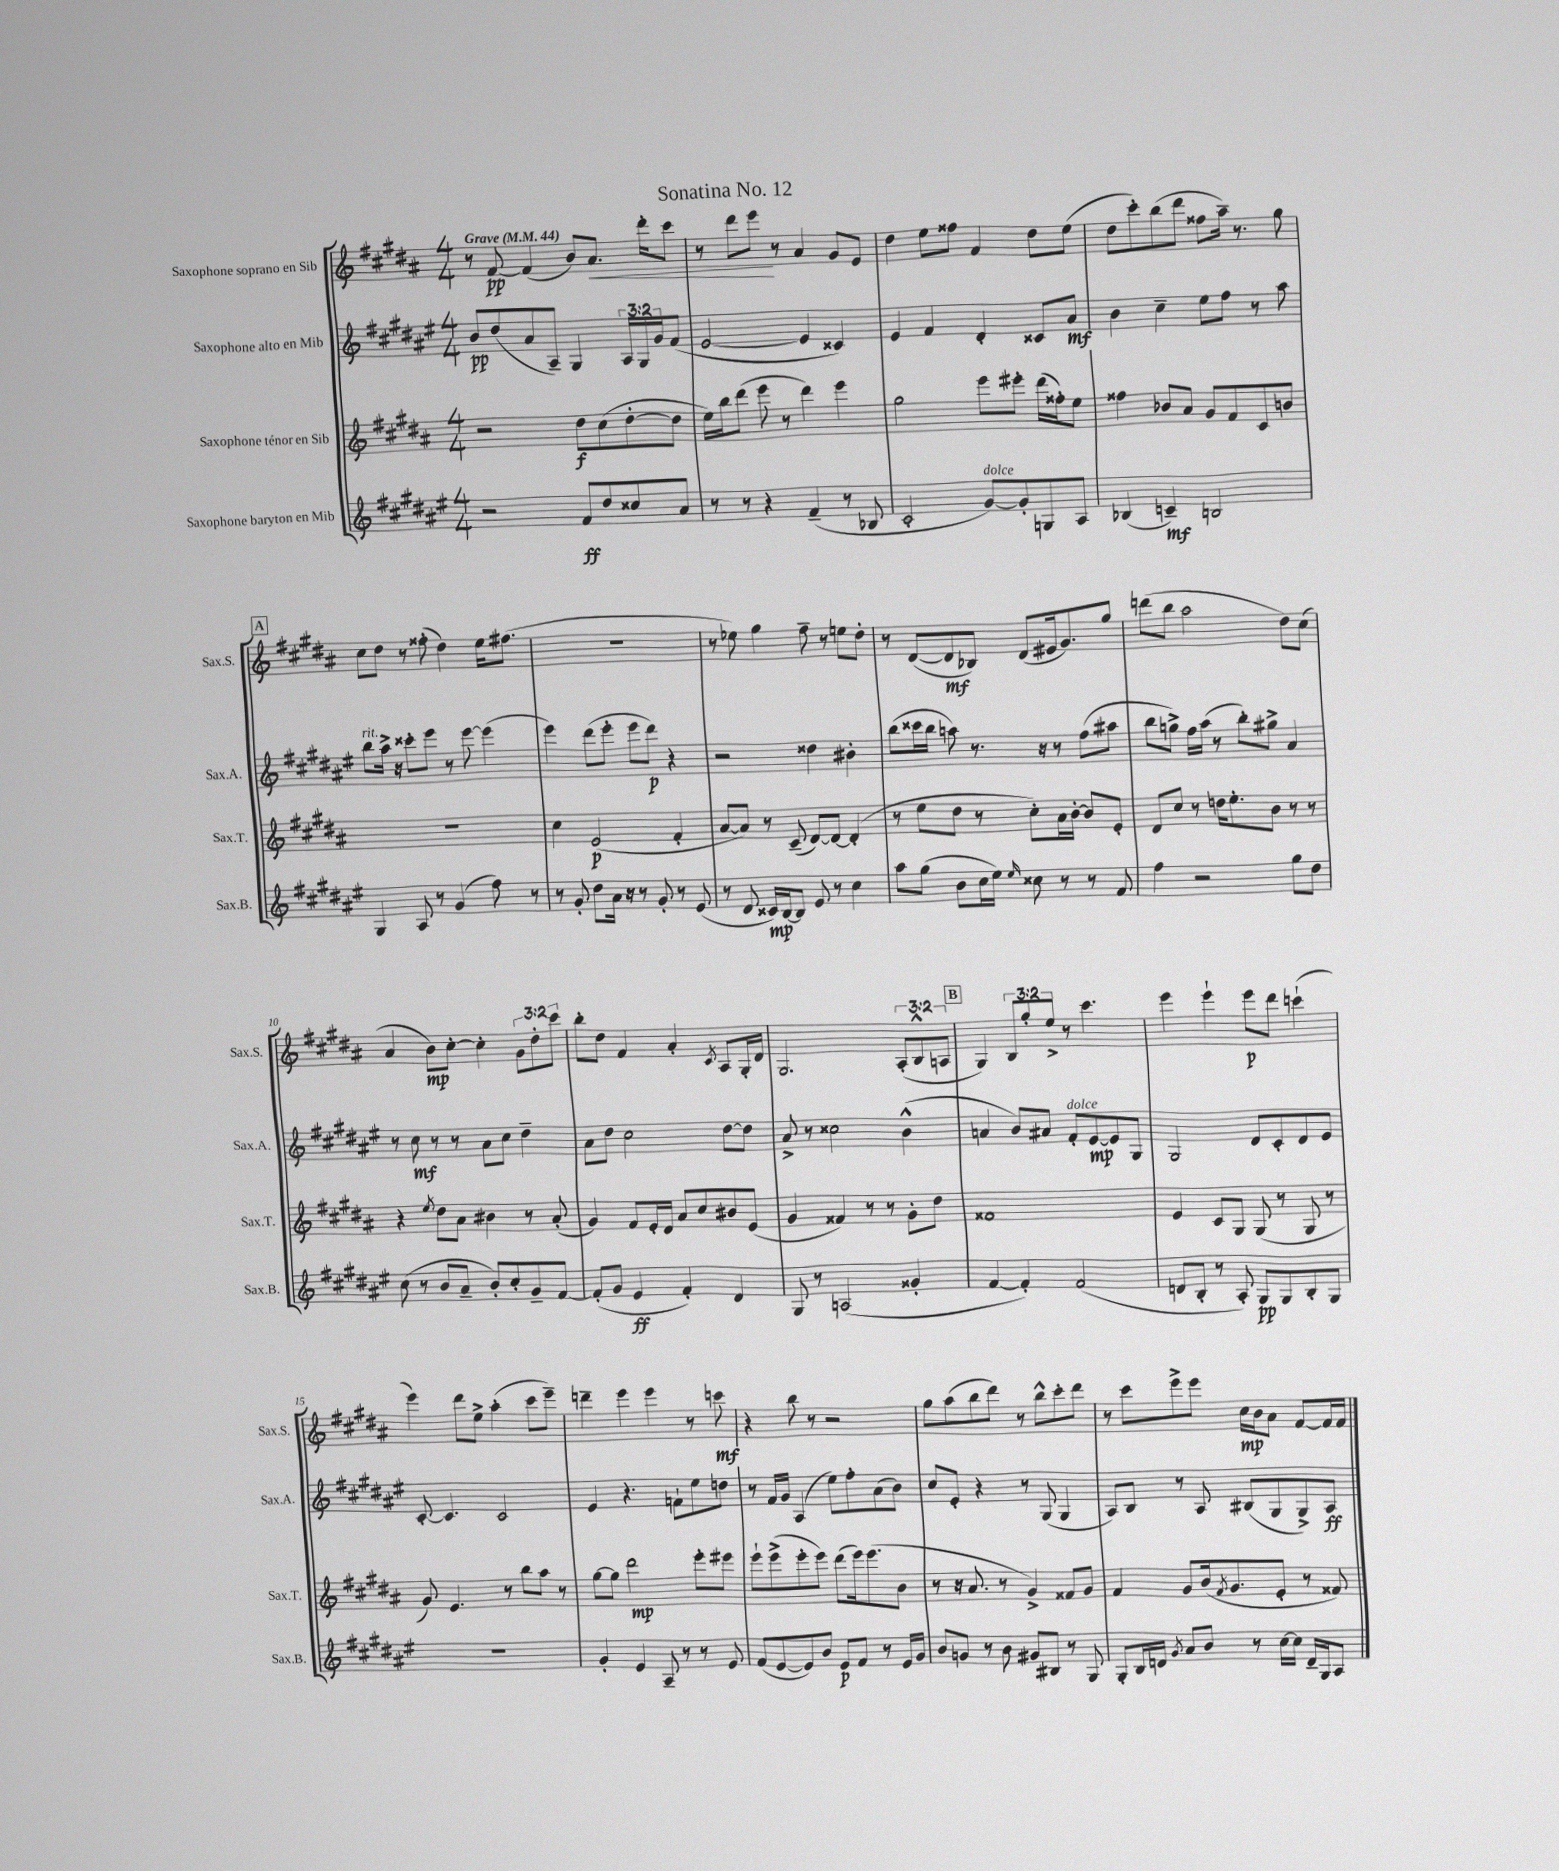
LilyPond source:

\header { title = "Sonatina No. 12" }
<<
\new StaffGroup <<
\new Staff = "s0" \with { instrumentName = "Saxophone soprano en Sib" shortInstrumentName = "Sax.S." } {
    \clef treble \key b \major \numericTimeSignature \time 4/4 \override Staff.TupletNumber.text = #tuplet-number::calc-fraction-text \tempo "Grave" 4 = 44
    r8 fis'8~\pp fis'4( b'8) ais'8.\< dis'''16-. cis'''8 |
    r8 dis'''8 e'''8\! r8 ais'4 gis'8 e'8 |
    dis''4 e''8 fisis''8 fis'4 dis''8 e''8( |
    dis''8 cis'''8-.) b''8( dis'''8 fisis''8 ais''16--) r8. gis''8 |
    \mark \markup { \box "A" } cis''8 dis''8 r8 fisis''8-.( dis''4) e''16 fis''8.( |
    R1 |
    r8 ees''8) gis''4 fis''8-- r8 e''8 dis''8-. |
    r8 dis'8~( dis'8\mf bes8) dis'8( eis'16 gis'8.) gis''8 |
    d'''8( b''8 ais''2 dis''8) cis''8( |
    ais'4 b'8\mp) cis''8~-. cis''4-. \tuplet 3/2 { gis'8 dis''8-. cis'''8 } |
    b''8-. dis''8 fis'4 ais'4-. \acciaccatura { cis'8 } ais8 gis16-. dis'16 |
    gis2. \tuplet 3/2 { ais8-.( b8-^ a8 } |
    \mark \markup { \box "B" } gis4) \tuplet 3/2 { b8 gis''8-. e''8-> } r8 cis'''4. |
    e'''4 e'''4-! e'''8\p dis'''8 c'''4-!( |
    e'''4) dis'''8 e''8-> ais''4-.( cis'''8 e'''8--) |
    d'''4-- e'''4 e'''4 r8 c'''8\mf |
    r4 b''8 r8 r2 |
    gis''8 ais''8( b''8 dis'''8) r8 b''8-^ cis'''8-. dis'''8 |
    r8 cis'''8 e'''8-> e'''8 cis''16\mp b'16 ais'8 fis'8~ fis'16 fis'16 \bar "|." |
}
\new Staff = "s1" \with { instrumentName = "Saxophone alto en Mib" shortInstrumentName = "Sax.A." } {
    \clef treble \key fis \major \numericTimeSignature \time 4/4 \override Staff.TupletNumber.text = #tuplet-number::calc-fraction-text
    b'8\pp dis''8( ais'8 ais8--) gis4 \tuplet 3/2 { ais16 gis16 gis'16 } fis'8( |
    eis'2~ eis'4 cisis'4) |
    eis'4 fis'4 dis'4-. cisis'8 ais'8\mf |
    b'4 cis''4-- eis''8 fis''8 r8 ais''8 |
    \mark \markup { \box "A" } b''8^\markup { \italic "rit." } ais''16-> r16 cisis'''8-. eis'''8 r8 eis'''8~ eis'''4( |
    eis'''4) dis'''8( eis'''8-. eis'''8 dis'''8\p) r4 |
    r2 disis''4 bis'4-. |
    b''8( cisis'''16 b''16 a''8) r8. r16 r8 fis''8( ais''8 |
    b''8 g''8->) fis''16 ais''16( r8 b''8-.) gis''8-> ais'4 |
    r8 cis''8\mf r8 r8 ais'8 cis''8 dis''4-- |
    ais'8 dis''8 cis''2 dis''8~ dis''8 |
    ais'8-> r8 cisis''2 b'4-^( |
    \mark \markup { \box "B" } a'4 b'8) ais'8 fis'8-.^\markup { \italic "dolce" } eis'8~\mp eis'8 gis8 |
    gis2 dis'8 cis'8-. dis'8 eis'8 |
    cis'8~-. cis'4. cis'2 |
    eis'4 r4. f'8-! eis''8 d''8 |
    r8 fis'16 gis'16 ais4( eis''8) fis''8-. ais'8( b'8) |
    cis''8 eis'8-. r4 r8 gis8( gis4 |
    ais8) b8 r8 ais8 bis8( gis8 gis8->) ais8\ff \bar "|." |
}
\new Staff = "s2" \with { instrumentName = "Saxophone ténor en Sib" shortInstrumentName = "Sax.T." } {
    \clef treble \key b \major \numericTimeSignature \time 4/4
    r2 dis''8\f cis''8( dis''8~-. dis''8 |
    e''16) b''16 dis'''8( e'''8 r8 dis'''4) e'''4 |
    gis''2 e'''8 eis'''8-. dis'''16( fisis''16-.) e''8 |
    fisis''4 bes'8 ais'8 gis'8 fis'8 cis'8 b'8 |
    \mark \markup { \box "A" } r1 |
    cis''4 e'2\p( fis'4-. |
    ais'8~ ais'8) r8 cis'8--( dis'8~) dis'8~ dis'4-.( |
    r8 e''8 dis''8 r8 cis''8-.) ais'16 b'16~-. b'8 e'8-. |
    dis'8 cis''8 r8 d''16 e''8.-. b'8 r8 r8 |
    r4 \acciaccatura { e''8 } dis''8 ais'8 bis'4 r8 ais'8-.( |
    gis'4) fis'8 e'16-. dis'16 ais'8 cis''8 bis'8 e'8( |
    gis'4 fisis'4) r8 r8 gis'8-. dis''8 |
    \mark \markup { \box "B" } fisis'1 |
    e'4 cis'8 gis8 gis8( r8 gis8 r8 |
    gis'8) e'4. r8 b''8 ais''8 r8 |
    gis''8~ gis''8 dis'''2\mp e'''8-. eis'''8 |
    e'''8-! e'''8->( e'''8-. e'''8) dis'''8( e'''16) e'''8.( b'8 |
    r8 r16 ais'8. r8 gis'4->) fisis'8 gis'8 |
    fis'4 gis'8 b'16( \acciaccatura { fis'8 } gis'8. e'8-. r8 fisis'8) \bar "|." |
}
\new Staff = "s3" \with { instrumentName = "Saxophone baryton en Mib" shortInstrumentName = "Sax.B." } {
    \clef treble \key fis \major \numericTimeSignature \time 4/4
    r2 fis'8\ff dis''8 cisis''8 ais'8 |
    r8 r8 r4 fis'4--( r8 bes8 |
    cis'2-. gis'8~^\markup { \italic "dolce" }) gis'8-. g8 ais8 |
    bes4( c'4--\mf) b2 |
    \mark \markup { \box "A" } gis4 ais8 r8 gis'4( fis''8) r8 |
    r8 gis'8-. dis''8 ais'16 r16 r8 gis'8-. r8 eis'8( |
    r8 dis'8 cisis'16\mp) b16~ b8 eis'8 r8 cis''4 |
    ais''8 gis''8( b'8 cis''16 eis''16) \grace { eis''16 } cisis''8 r8 r8 fis'8 |
    fis''4 r2 gis''8 dis''8 |
    cis''8( r8 b'8 ais'8-- b'8-.) cis''8-. gis'8-- fis'8~ |
    fis'8-.( gis'8 eis'4\ff fis'4-.) dis'4 |
    gis8 r8 a2( gisis'4-. |
    \mark \markup { \box "B" } fis'4~ fis'4-.) fis'2( |
    d'8 b8-. r8 ais8-.) gis8\pp gis8 b8-. gis8 |
    R1 |
    gis'4-. eis'4 ais8-- r8 r8 eis'8 |
    fis'8( eis'8~ eis'8) b'8 eis'8\p fis'8 r8 eis'16 gis'16 |
    b'8 g'8 r8 b'8 gis'8 bis8 r8 gis8 |
    gis8-. b16 d'16 \acciaccatura { gis'8 } ais'8 b'8 r8 cis''16~ cis''16 d'16-- gis16 ais8 \bar "|." |
}
>>
>>
